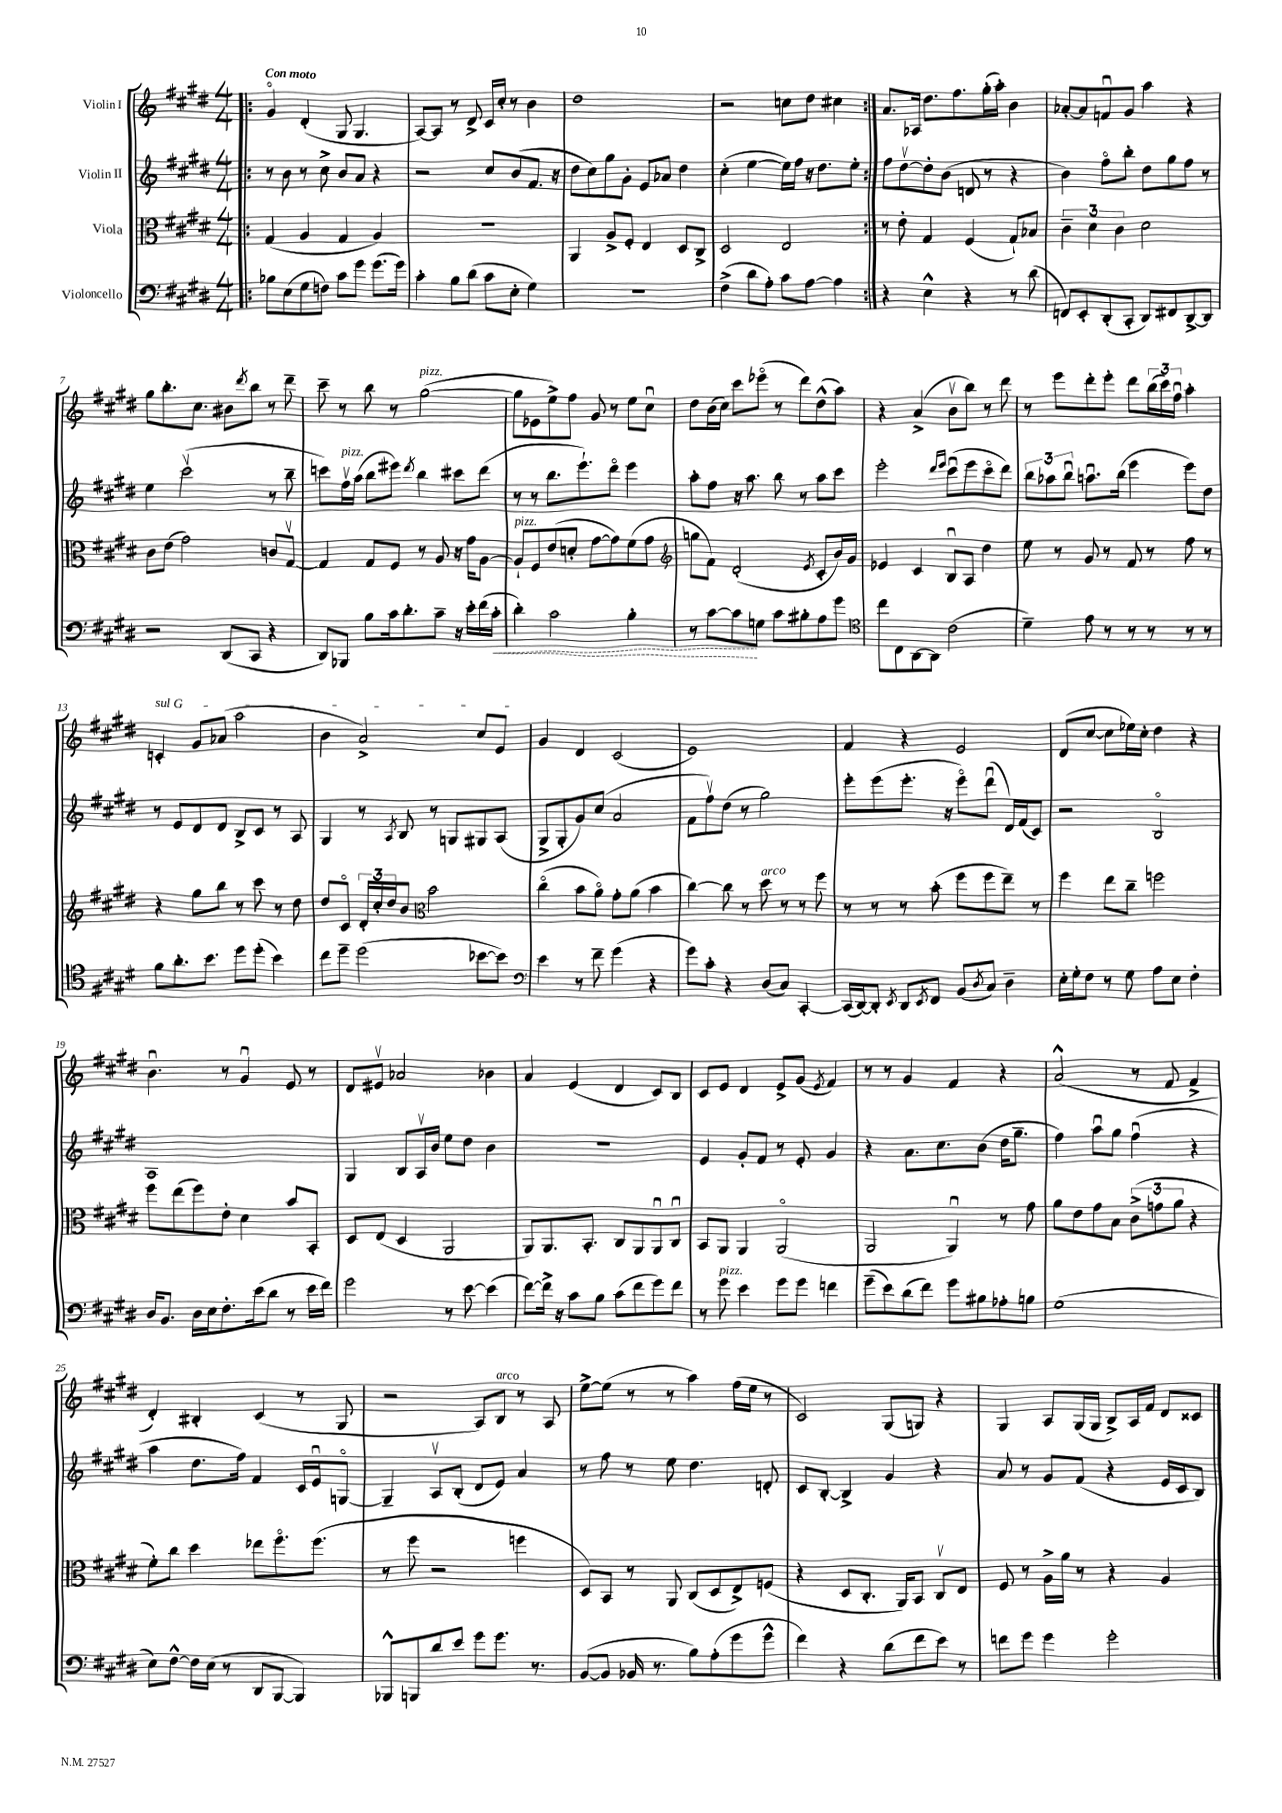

**kern	**dynam	**kern	**kern	**kern
*part4	*part4	*part3	*part2	*part1
*staff4	*staff4	*staff3	*staff2	*staff1
*I"Violoncello	*	*I"Viola	*I"Violin II	*I"Violin I
*clefF4	*	*clefC3	*clefG2	*clefG2
*k[f#c#g#d#]	*	*k[f#c#g#d#]	*k[f#c#g#d#]	*k[f#c#g#d#]
*M4/4	*	*M4/4	*M4/4	*M4/4
=1!|:	=1!|:	=1!|:	=1!|:	=1!|:
!	!	!	!	!LO:TX:a:B:t=Con moto
8B-X\L	.	(4G#/	8r	4g#/
(8E\	.	.	8b\	.
8G#\	.	4A/	8r	(4d#'/
8Fn\J)	.	.	8cc#^\	.
8c#\L	.	4G#/	8b/L	8G#/
8g#\J	.	.	8a/J	4.G#/
(8.g#\L	.	4A/)	4r	.
16g#\Jk)	.	.	.	.
=2	=2	=2	=2	=2
4c#'\	.	1r	2r	[8A/L)
.	.	.	.	8A/J]
8B\L	.	.	.	8r
(8d#\J	.	.	.	8d#^/
8c#\L	.	.	8cc#/L	16c#/LL
.	.	.	.	16cc#'/JJ
8E'\J	.	.	(8b/	8r
4G#\)	.	.	8.f#/J	4b\
.	.	.	16r	.
=3	=3	=3	=3	=3
1r	.	4AA/	8dd#\L	1dd#
.	.	.	8cc#\)	.
.	.	8A^/L	8gg#\	.
.	.	8F#'/J	8g#'\J	.
.	.	4E/	8e/L	.
.	.	.	8a-X/J	.
.	.	8D#/L	4dd#\	.
.	.	8C#^/J	.	.
=4	=4	=4	=4	=4
(4F#^\	.	2D#/	(4cc#'\	2r
8d#\L	.	.	[4ee\	.
8A'\J)	.	.	.	.
8c#\L	.	2E/	16ee\LL])	8ccn\L
.	.	.	16ff#\JJ	.
[8A\J	.	.	16r	8dd#\J
.	.	.	8.dd#\L	.
4A\]	.	.	.	4cc#X\
.	.	.	8ee'\J	.
=5:|!	=5:|!	=5:|!	=5:|!	=5:|!
4r	.	8r	8ff#\L	8.a/L
.	.	8e'\	[8dd#v\	.
.	.	.	.	16A-X/Jk
4E^^\	.	4G#/	8dd#'\]	8.dd#\L
.	.	.	(8b\J	.
.	.	.	.	8.ff#\
4r	.	(4F#/	8dn/	.
.	.	.	8r	(16gg#'\L
.	.	.	.	16aa'\JJ)
8r	.	8G#`/L)	4r	4b\
(8d#\	.	8B-X/J	.	.
=6	=6	=6	=6	=6
8FFn/L)	.	6c#~\	4b\)	[8a-X'/L
8EE'/	.	.	.	8a-/]
.	.	6d#\	.	.
(8DD#'/	.	.	8ff#\L	8fnu/
.	.	6c#\	.	.
8CC#'/J	.	.	8bb'\J	8g#/J
8DD#/L)	.	2d#\	8dd#\L	4aa\
8FF#X/	.	.	8gg#\	.
[8DD#^/	.	.	8ff#\J	4r
8DD#/J]	.	.	8r	.
!!LO:LB:g=z
=7	=7	=7	=7	=7
2r	.	8c#\L	4ee\	8gg#\L
.	.	(8e\J	.	8.bb'\
.	.	2g#\)	(2ccc#v\	.
.	.	.	.	8.cc#\J
(8DD#/L	.	.	.	8b#X\L
.	.	.	.	8qddd#/
8CC#/J	.	.	.	8bb\J
4r	.	8cn/L	8r	8r
.	.	[8G#v/J	8bb~\	8ddd#~\
=8	=8	=8	=8	=8
8DD#/L)	.	4G#/]	8cccn\L)	8ccc#~\
!	!	!	!LO:TX:a:i:t=pizz.	!
8BBB-X/J	.	.	16ff#v\L	8r
.	.	.	(16aa\JJ	.
8B\L	.	8G#/L	8bb\L	8bb\
16c#\k	.	8F#/J	8eee#X\J)	8r
8.d#'\	.	.	.	.
.	.	.	8qddd#/	.
!	!	!	!	!LO:TX:a:i:t=pizz.
.	.	8r	4bb\	([2gg#\
8c#~\J	.	8A/	.	.
16r	.	16r	8ccc#X\L	.
16e'\LL	.	16g#\KL	.	.
(16f#\	.	[8A\J	(8ddd#\J	.
!	!LO:HP:b	!	!	!
16c#'\JJ	<	.	.	.
=9	=9	=9	=9	=9
!	!	!LO:TX:a:i:t=pizz.	!	!
4d#'\)	.	8A`/L]	8r	8gg#\L]
.	.	8F#/	8r	8e-X\
2c#\	.	(8e/	8.bb\L	8ee^\)
.	.	8dn'/J	.	8ff#\J
.	.	.	8.eee`\)	.
.	.	[8g#\L	.	8g#/
.	.	8g#\])	8ddd#\J	8r
4B'\	.	(8f#\	4eee\	8ee\L
.	.	8g#\J	.	8cc#u\J
=10	=10	=10	=10	=10
*	*	*clefG2	*	*
8r	.	8ggn\L	8aa'\L	8dd#\L
[8c#\L	.	8f#\J)	8ff#\J	(16b\L
.	.	.	.	16cc#\JJ)
8c#\]	.	(2d#'/	16r	8ccc#\L
.	.	.	8.aa\	.
8Gn\J	[	.	.	(8eee-X\J
8c#\L	.	.	8bb\	8r
8B#X'\	.	.	8r	8ddd#\L)
.	.	8qe/	.	.
8A\	.	8c#'/L	8aa\L	(8dd#^^\
8g#\J	.	16b/L)	8ccc#\J	8aa\J)
.	.	16g#/JJ	.	.
=11	=11	=11	=11	=11
*clefC4	*	*	*	*
8cc#\L	.	4e-X/	2eee'\	4r
8C#\	.	.	.	.
[8AA\	.	4c#/	.	(4a^/
8AA\J]	.	.	.	.
.	.	.	16qqddd#/LL	.
.	.	.	16qqeee/JJ	.
(2c#\	.	8Bu/L	(8ccc#u\L	8bv\L
.	.	8A/J	8eee\	8bb\J)
.	.	4dd#\	8ccc#\	8r
.	.	.	8ddd#\J)	8ddd#\
=12	=12	=12	=12	=12
4d#~\)	.	8ee\	12bb\L	8r
.	.	.	12aa-X\	.
.	.	8r	.	8eee\L
.	.	.	12bbu\J	.
8e\	.	8g#/	8.aanu\L	8ddd#'\
8r	.	8r	.	8eee'\J
.	.	.	(16bb\Jk	.
8r	.	8f#/	4eee\	8ddd#\L
8r	.	8r	.	(24bb\L
.	.	.	.	24ccc#\)
.	.	.	.	24ff#u\JJ
8r	.	8ff#\	8eee\L)	4aa'\
8r	.	8r	8dd#\J	.
!!LO:LB:g=z
=13	=13	=13	=13	=13
!	!	!	!	!LO:TX:a:i:t=sul G
8f#\L	.	4r	8r	4cn'/
8.a'\	.	.	8e/L	.
.	.	8gg#\L	8d#/	8g#/L
8.b\J	.	.	.	.
.	.	8bb\J	8d#/J	(8a-X/J
8dd#\L	.	8r	8B^/L	2aa\
(8dd#'\J	.	8ccc#\	8c#/J	.
4b\)	.	8r	8r	.
.	.	8dd#\	8A/	.
=14	=14	=14	=14	=14
8cc#\L	.	8dd#/L	4G#/	4b\
8dd#~\J	.	8c#/J	.	.
(2dd#\	.	24d#'/LL	8r	2a^/)
.	.	24cc#'/	.	.
.	.	24dd#/J	.	.
.	.	.	8qA/	.
.	.	8b/J	8B/	.
*	*	*clefC3	*	*
.	.	2b\	8r	.
.	.	.	8Gn/L	.
[8b-X\L	.	.	8G#X/	8cc#/L
8b-\J])	.	.	(8A/J	8e/J
=15	=15	=15	=15	=15
*clefF4	*	*	*	*
4e\	.	(4cc#\	8G#^/L	4g#/
.	.	.	8G#'/	.
8r	.	8b\L	8g#/)	4d#/
8f#~\	.	8a\J)	(8cc#/J	.
(4g#\	.	8g#'\L	2a/	(2c#/
.	.	(8a\J	.	.
4r	.	4b\	.	.
=16	=16	=16	=16	=16
8g#\L)	.	[4cc#\)	8f#\L	1e)
8c#'\J	.	.	8ff#v\)	.
4r	.	8cc#\]	(8dd#\J	.
.	.	8r	8r	.
!	!	!LO:TX:a:i:t=arco	!	!
(8D#/L	.	8dd#\	2gg#\)	.
8C#/J)	.	8r	.	.
[4CC#'/	.	8r	.	.
.	.	8ff#\	.	.
=17	=17	=17	=17	=17
(16CC#/LL]	.	8r	8eee'\L	4f#/
[16DD#/J)	.	.	.	.
8DD#'/J]	.	8r	(8eee\	.
8qEE/	.	.	.	.
8DD#/L	.	8r	8.eee'\J	4r
8qEE/	.	.	.	.
8FF#/J	.	(8b'\	.	.
.	.	.	16r	.
(8BB/L	.	8ff#\L	8eee\L)	2e/
8qD#/	.	.	.	.
8C#/J)	.	8ff#\	(8ddd#u\J	.
4D#~\	.	8ee~\J)	16d#/LL)	.
.	.	.	(16f#/J	.
.	.	8r	8c#/J)	.
=18	=18	=18	=18	=18
16E'\LL	.	4ff#\	2r	(8d#/L
16G#'\J	.	.	.	.
8F#\J	.	.	.	[8cc#/J
8r	.	8ee\L	.	8cc#\L]
8G#\	.	8cc#~\J	.	16ee-X\L)
.	.	.	.	16cc#'\JJ
8A\L	.	2ffn\	2B/	4dd#\
8E\J	.	.	.	.
4F#'\	.	.	.	4r
!!LO:LB:g=z
=19	=19	=19	=19	=19
16D#/KL	.	8ff#\L	1A	4.bu\
8.BB/J	.	.	.	.
.	.	(8ee\	.	.
16D#\LL	.	8ff#\)	.	.
16E\J	.	.	.	.
8.F#'\	.	8e'\J	.	8r
.	.	4d#\	.	4g#u/
(16e\k	.	.	.	.
8d#\J	.	.	.	.
8r	.	8b/L	.	8e/
16e\LL	.	8BB'/J	.	8r
16f#\JJ)	.	.	.	.
=20	=20	=20	=20	=20
2g#\	.	8D#/L	4G#/	8d#/L
.	.	(8E/J	.	8e#Xv/J
.	.	4D#/	8B/L	2a-X/
.	.	.	16Av/L	.
.	.	.	16b/JJ	.
8r	.	2AA/	8ee\L	.
[8e\	.	.	8dd#\J	.
(4e\]	.	.	4b\	4b-X\
=21	=21	=21	=21	=21
[8f#\L)	.	8AA/L)	1r	4a/
16f#^\Jk]	.	8.AA/	.	.
16r	.	.	.	.
8c#\L	.	.	.	(4e/
.	.	8.BB'/J	.	.
8B\J	.	.	.	.
(8c#\L	.	8C#/L	.	4d#/
8f#\	.	8AA/	.	.
8g#\)	.	8AAu/	.	8c#/L)
8f#\J	.	8C#u/J	.	8B/J
=22	=22	=22	=22	=22
8r	.	8BB/L	4e/	8c#/L
!LO:TX:a:i:t=pizz.	!	!	!	!
8g#\	.	8AA/J	.	8e/J
4e\	.	4AA/	8g#'/L	4d#/
.	.	.	8f#/J	.
8g#\L	.	(2AA/	8r	8e^/L
8g#\J	.	.	8e'/	(8g#/J
.	.	.	.	8qe/
4fn\	.	.	4g#/	4f#/)
=23	=23	=23	=23	=23
(8g#~\L	.	2AA/	4r	8r
8e\)	.	.	.	8r
(8d#\	.	.	8.a\L	4g#/
8f#\J)	.	.	.	.
.	.	.	8.cc#\	.
8g#\L	.	4AAu/)	.	4f#/
8B#X\	.	.	(8b\J	.
8A-X'\	.	8r	16dd#\KL	4r
.	.	.	8.gg#~\J	.
8Bn\J	.	8g#\	.	.
=24	=24	=24	=24	=24
(1G#	.	8a\L	4ff#\)	(2a^^/
.	.	8e\	.	.
.	.	8g#\	8aau\L	.
.	.	8B\J	8gg#\J	.
.	.	(12c#^\L	(4ff#u\	8r
.	.	12gn\	.	.
.	.	.	.	8f#/
.	.	12a\J	.	.
.	.	4r	4r	4f#^/
!!LO:LB:g=z
=25	=25	=25	=25	=25
8E\L)	.	8f#'\L)	4aa\	4d#'/)
[8F#^^\J	.	8cc#\J	.	.
16F#\LL]	.	4dd#\	8.dd#\L	4B#X'/
(16E\JJ	.	.	.	.
8r	.	.	.	.
.	.	.	16ff#\Jk)	.
8DD#/L	.	8ee-X\L	4f#/	(4c#/
[8BBB/J	.	8.ff#\	.	.
4BBB/])	.	.	16c#/LL	8r
.	.	(8.ff#\J	16eu/J	.
.	.	.	[8Gn/J	8G#/
=26	=26	=26	=26	=26
8BBB-X^^/L	.	8r	4G~/]	2r
8BBBn/	.	8ff#\	.	.
8d#/	.	2r	8Av/L	.
8e/J	.	.	(8B'/J	.
8g#\L	.	.	8d#/L	8A/L)
!	!	!	!	!LO:TX:a:i:t=arco
8.g#\J	.	.	8e/J)	8B/J
.	.	4ffn\	4a/	8r
8.r	.	.	.	.
.	.	.	.	8A/
=27	=27	=27	=27	=27
([8BB/L	.	8D#/L)	8r	[8ee^\L
8BB/J]	.	8BB/J	8ff#\	(8ee\J]
16BB-X/	.	8r	8r	8r
8.r	.	.	.	.
.	.	8AA/	8ee\	8r
8B\L)	.	(8C#/L	4.dd#\	4aa\)
(8A'\	.	8D#/	.	.
8g#\	.	8E^/)	.	(16ff#\LL
.	.	.	.	16ee\JJ
8g#^^\J	.	(8Fn/J	8dn'/	8r
=28	=28	=28	=28	=28
4f#\)	.	4r	8c#/L	2c#/)
.	.	.	[8B'/J	.
4r	.	8D#/L	4B^/]	.
.	.	8.C#'/J	.	.
(8d#\L	.	.	4g#/	(8G#/L
.	.	16AA/KL)	.	.
8f#\	.	8BB/J	.	8Gn/J)
8e\J)	.	8C#v/L	4r	4r
8r	.	8E/J	.	.
=29	=29	=29	=29	=29
8fn\L	.	8F#/	8a/	4G#/
8g#\J	.	8r	8r	.
4g#\	.	16A^\LL	8g#/L	8A/L
.	.	16a\JJ	.	.
.	.	8r	(8f#/J	(16G#/L
.	.	.	.	16G#/JJ
2g#'\	.	4r	4r	8B^/L)
.	.	.	.	16A/L
.	.	.	.	16f#/JJ
.	.	4A/	16e/LL	8d#/L
.	.	.	16c#/J	.
.	.	.	8B/J)	8c##X/J
==	==	==	==	==
*-	*-	*-	*-	*-
